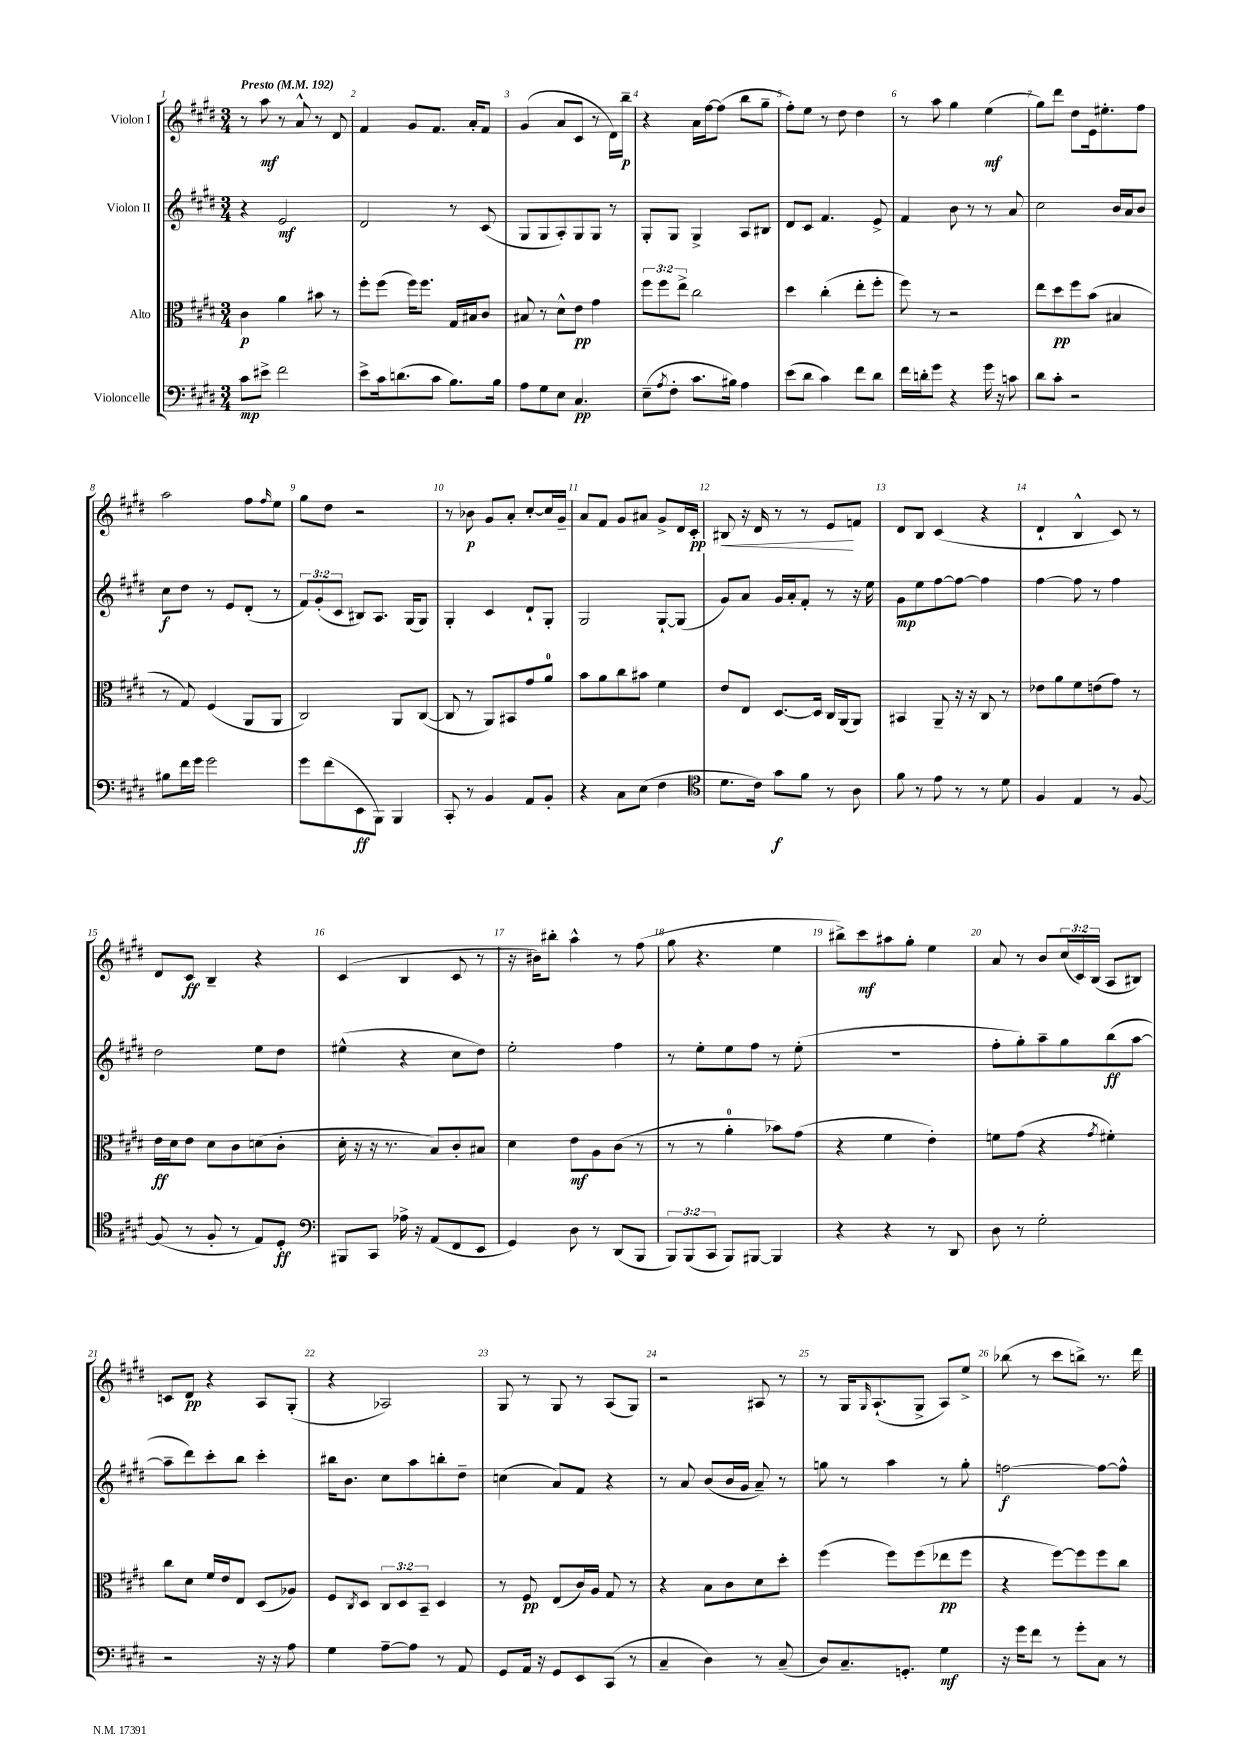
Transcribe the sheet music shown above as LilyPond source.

<<
\new StaffGroup <<
\new Staff = "s0" \with { instrumentName = "Violon I" } {
    \clef treble \key e \major \numericTimeSignature \time 3/4 \override Staff.TupletNumber.text = #tuplet-number::calc-fraction-text \tempo "Presto" 4 = 192
    r8 a''8\mf r8 a'8-^ r8 dis'8 |
    fis'4 gis'8 fis'8. a'16-. fis'8 |
    gis'4( a'8 cis'8 r8 dis'16) b''16--\p |
    r4 a'16 fis''16~ fis''8( b''8 gis''8-- |
    fis''8-.) e''8 r8 dis''8 dis''4 |
    r8 a''8 gis''4 e''4\mf( |
    gis''8) dis'''8 dis''8 e'16 eis''8.-. fis''8 |
    a''2 fis''8 \grace { fis''16 } e''8 |
    gis''8 dis''8 r2 |
    r8 bes'8\p gis'8 a'8-. cis''8~-. cis''16 gis'16-- |
    a'8 fis'8 gis'8 ais'8 gis'8-> dis'16 cis'16-.\pp |
    bis8\< r16 dis'16 r8 r8 e'8\! f'8 |
    dis'8 b8 cis'4( r4 |
    dis'4-! b4-^ cis'8) r8 |
    dis'8 cis'8\ff b4-- r4 |
    cis'4( b4 cis'8 r8 |
    r16 bis'16) bis''8-. a''4-^ r8 fis''8( |
    gis''8 r4. e''4 |
    bis''8->) cis'''8\mf ais''8 gis''8-. e''4 |
    a'8 r8 b'8 \tuplet 3/2 { cis''16( cis'16) b16( } a8 bis8) |
    c'8 dis'8\pp r4 a8 gis8-.( |
    r4 aes2) |
    gis8 r8 gis8 r8 a8( gis8) |
    r2 ais8 r8 |
    r8 gis16 \grace { gis16 } a8.-!( gis8-> a8) e''8-> |
    bes''8( r8 cis'''8 b''8->) r8. dis'''16 \bar "|." |
}
\new Staff = "s1" \with { instrumentName = "Violon II" } {
    \clef treble \key e \major \numericTimeSignature \time 3/4 \override Staff.TupletNumber.text = #tuplet-number::calc-fraction-text
    r4 e'2\mf |
    dis'2 r8 cis'8( |
    gis8 gis8 a8-.) gis8 gis8 r8 |
    gis8-. gis8 gis4-> a8 bis8 |
    dis'8 cis'8 fis'4. e'8-> |
    fis'4 b'8 r8 r8 a'8 |
    cis''2 b'16 a'16 b'8 |
    cis''8\f dis''8 r8 e'8 dis'8-.( r8 |
    \tuplet 3/2 { fis'8) gis'8-.( cis'8 } bis8) a8. gis16( gis8) |
    gis4-. cis'4 dis'8-! gis8-. |
    gis2 gis8~-! gis8( |
    gis'8) a'8 gis'16 a'16-. fis'8-. r8 r16 e''16 |
    gis'8\mp e''8 fis''8~ fis''8~ fis''4 |
    fis''4~ fis''8 r8 fis''4 |
    dis''2 e''8 dis''8 |
    eis''4-^( r4 cis''8 dis''8) |
    e''2-. fis''4 |
    r8 e''8-. e''8 fis''8 r8 e''8-.( |
    R2. |
    fis''8-. gis''8-.) a''8-- gis''8 b''8\ff( a''8~ |
    a''8-- dis'''8) cis'''8-. b''8 cis'''4-. |
    bis''16 b'8. cis''8 a''8 b''8-. dis''8-- |
    c''4( a'8) fis'8 r4 |
    r8 a'8 b'8( b'16 gis'16 a'8--) r8 |
    g''8 r8 a''4 r8 g''8-. |
    f''2~\f f''8~ f''8-^ \bar "|." |
}
\new Staff = "s2" \with { instrumentName = "Alto" } {
    \clef alto \key e \major \numericTimeSignature \time 3/4 \override Staff.TupletNumber.text = #tuplet-number::calc-fraction-text
    cis'4\p a'4 bis'8 r8 |
    fis''8-. fis''8( fis''16) fis''8. gis16 bis16 cis'8 |
    bis8 r8 dis'8-^ e'8\pp gis'4 |
    \tuplet 3/2 { fis''8 fis''8 e''8-> } cis''2 |
    dis''4 cis''4-.( e''8-. fis''8-. |
    fis''8) r8 r2 |
    e''8 dis''8\pp fis''8 b'8( bis4 |
    r8 gis8) fis4( a,8 a,8 |
    cis2) a,8 cis8~( |
    cis8 r8 a,8) bis,8 gis'8 a'8-0 |
    b'8 a'8 cis''8 bis'8 fis'4 |
    e'8 e8 dis8.~ dis16 cis16 a,16( a,8) |
    bis,4 a,8-- r16 r16 cis8 r8 |
    ees'8 a'8 fis'8 e'8( gis'8) r8 |
    e'16\ff dis'16 e'8 dis'8 cis'8 d'8( cis'8-. |
    dis'16-. r16 r16 r8. b8) cis'8-. bis8 |
    dis'4 e'8\mf a8 cis'8( r8 |
    r8 r8 a'4-0-. bes'8) gis'8( |
    r4 fis'4 e'4-.) |
    f'8 gis'8( r4 \acciaccatura { gis'8 } fis'4-.) |
    cis''8 dis'8 fis'16 e'16 e8 dis8( aes8) |
    fis8 \acciaccatura { cis8 } dis8 \tuplet 3/2 { cis8 dis8 b,8-- } dis4 |
    r8 fis8\pp e8( cis'16) a16 gis8 r8 |
    r4 b8 cis'8 dis'8 dis''8-. |
    fis''4( fis''8) fis''8( ees''8\pp fis''8 |
    r4 fis''8~) fis''8 fis''8 cis''8 \bar "|." |
}
\new Staff = "s3" \with { instrumentName = "Violoncelle" } {
    \clef bass \key e \major \numericTimeSignature \time 3/4 \override Staff.TupletNumber.text = #tuplet-number::calc-fraction-text
    cis'8\mp eis'8-> fis'2 |
    e'8-> cis'16 d'8.( cis'8 b8.) b16 |
    a8 gis8 e8 cis4.\pp |
    e8--( \acciaccatura { a8 } fis8-. cis'8. bis16) a4 |
    e'8( dis'8 cis'4) fis'8 dis'8 |
    fis'16 d'16-. gis'8 r4 gis'16 r16 c'8 |
    dis'8 cis'8-. r2 |
    bis8 fis'16 gis'16 gis'2 |
    gis'8 fis'8( e,8\ff b,,8) b,,4 |
    cis,8-. r8 b,4 a,8 b,8-. |
    r4 cis8 e8( fis4 |
    \clef tenor dis'8. cis'16) gis'8\f fis'8 r8 a8 |
    fis'8 r8 e'8 r8 r8 dis'8 |
    fis4 e4 r8 fis8~ |
    fis8( r8 fis8-. r8 e8) dis8-.\ff |
    \clef bass bis,,8 cis,8 aes16-> r16 a,8( fis,8 e,8 |
    gis,4) dis8 r8 dis,8( b,,8 |
    \tuplet 3/2 { b,,8) b,,8( cis,8 } b,,8) bis,,8~ bis,,4 |
    r4 r4 r8 dis,8 |
    dis8 r8 gis2-. |
    r2 r16 r16 a8 |
    gis4 a8~-- a8 r8 a,8 |
    gis,8 a,16 r16 gis,8 e,8 cis,8( r8 |
    cis4-- dis4) r8 cis8--( |
    dis8) cis8.-- g,8.-. gis4\mf |
    r16 gis'16 fis'8 r8 gis'8-. cis8 r8 \bar "|." |
}
>>
>>
\layout { \context { \Score \override BarNumber.break-visibility = ##(#f #t #t) barNumberVisibility = #all-bar-numbers-visible } }
